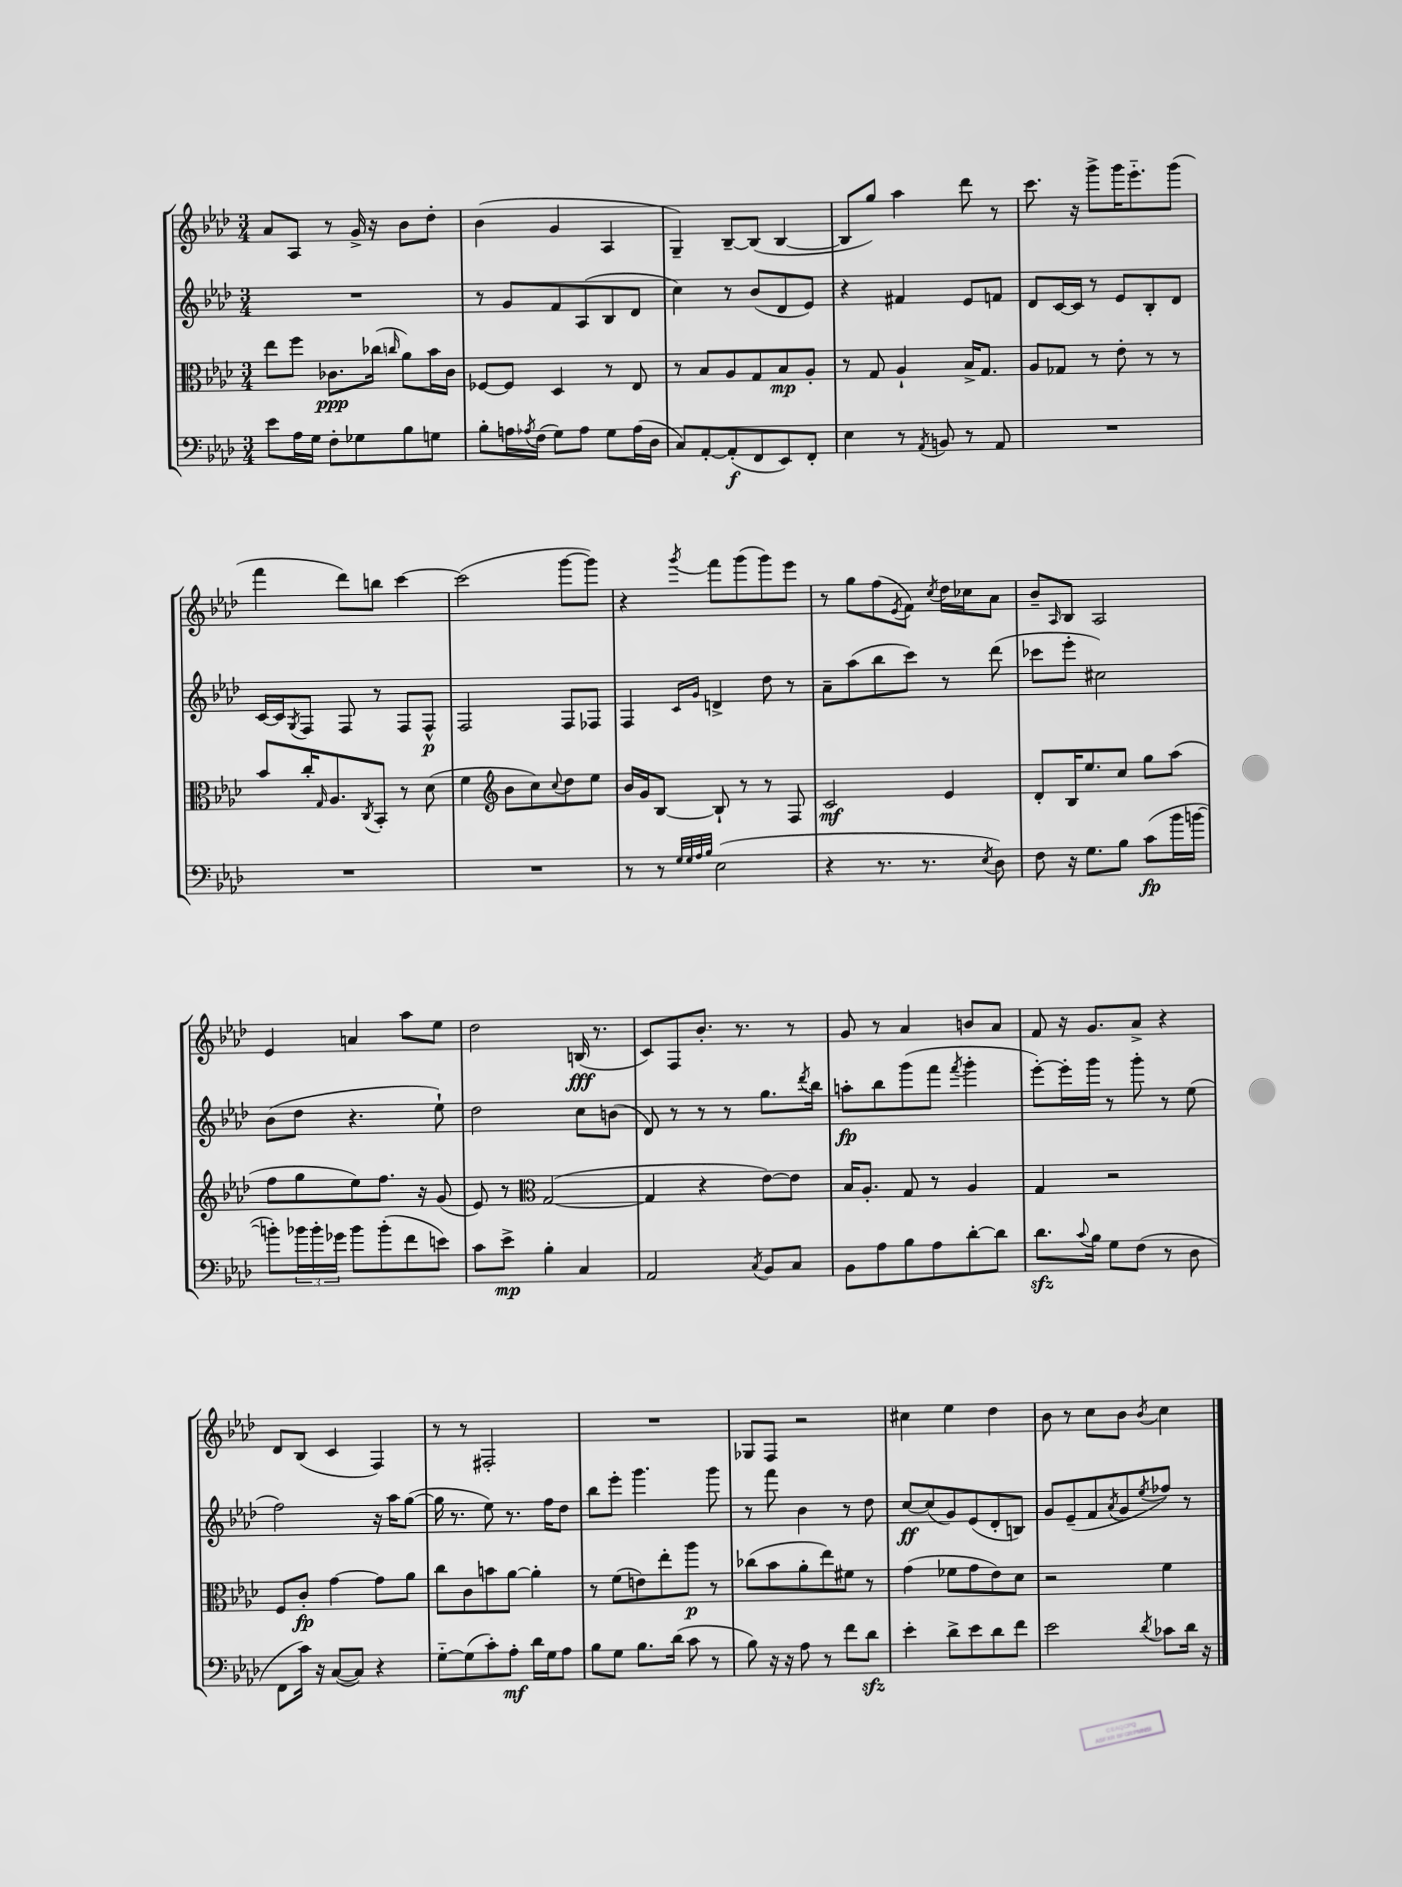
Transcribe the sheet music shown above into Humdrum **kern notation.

**kern	**kern	**kern	**kern
*staff4	*staff3	*staff2	*staff1
*clefF4	*clefC3	*clefG2	*clefG2
*k[b-e-a-d-]	*k[b-e-a-d-]	*k[b-e-a-d-]	*k[b-e-a-d-]
*M3/4	*M3/4	*M3/4	*M3/4
8e-	8ee-	2.r	8a-
16A-	8ff	.	8A-
16G	.	.	.
8F'	8.c-	.	8r
8G-	.	.	16g^
.	(16cc-	.	16r
.	16qqcc	.	.
8B-	8a-)	.	8b-
8G	16b-	.	8dd-'
.	16c-	.	.
=	=	=	=
8B-'	[8F-	8r	(4b-
16A	8F-]	8g	.
8qA-	.	.	.
(16F	.	.	.
8G)	4D-	8f	4g
8A-	.	(8A-	.
8G	8r	8B-	4A-
(16A-	8E-	8d-	.
16D-	.	.	.
=	=	=	=
8C)	8r	4cc)	4G~)
[8AA-'	8B-	.	.
(8AA-']	8A-	8r	[8B-~
8FF	8G	(8b-	(8B-]
8EE-)	8B-	8d-	[4B-
8FF'	8A-'	8e-)	.
=	=	=	=
4E-	8r	4r	8B-]
.	8G	.	8gg)
8r	4A-`	4f#	4aa-
8qAA-	.	.	.
8BB	.	.	.
8r	16B-^	8e-	8ddd-
.	8.G	.	.
8AA-	.	8f	8r
=	=	=	=
2.r	8A-	8d-	8.ccc
.	8G-	[16c	.
.	.	16c]	16r
.	8r	8r	8ggg^
.	8e-'	8e-	16ggg
.	.	.	8.eee-'~
.	8r	8B-'	.
.	8r	8d-	(8ggg
=	=	=	=
2.r	8b-	[16c	4fff
.	.	16c]	.
.	.	8qG	.
.	16cc'	8F	.
.	16qqG	.	.
.	8.A-	.	.
.	.	8F	8ddd-)
.	8qC	.	.
.	8BB-'	8r	8bb
.	8r	8F	[4ccc
.	(8d-	8F^^	.
=	=	=	=
2.r	4f	2F	(2ccc]
*	*clefG2	*	*
.	8b-	.	.
.	8cc)	.	.
.	8qqcc	.	.
.	8dd-	8F	[8ggg
.	8ee-	8F-	8ggg])
=	=	=	=
8r	16b-	4F	4r
.	16g	.	.
8r	[8B-	.	.
32qqG	.	.	.
32qqG	.	.	.
32qqA-	.	16qqc	.
32qqB-	.	16qqg	8qggg
(2E-	8B-`]	4d^	8fff
.	8r	.	(8ggg
.	8r	8dd-	8ggg)
.	8F	8r	8eee-
=	=	=	=
4r	2c	8a-~	8r
.	.	(8aa-	8gg
8.r	.	8bb-	(8ff
.	.	.	8qe-
.	.	8ccc)	8f)
8.r	.	.	.
.	.	.	8qcc
.	4e-	8r	16dd-
.	.	.	16cc-
8qE-	.	.	.
8D-)	.	(8ddd-	8a-
=	=	=	=
8F	8d-'	8ccc-	8b-~
.	.	.	16qqA-
16r	16B-	8eee-'	8B-
8.G	8.ee-	.	.
.	.	2cc#)	2A-
8B-	8cc	.	.
(8c	8gg	.	.
16b-	(8aa-	.	.
[16b	.	.	.
=	=	=	=
8b'])	8ff	(8b-	4e-
24b-	8gg	8dd-	.
24b-'	.	.	.
24g-	.	.	.
8b-	8ee-)	4.r	4a
(8b-'	8.ff	.	.
8f	.	.	8aa-
.	16r	.	.
8e)	(8g	8ee-`)	8ee-
=	=	=	=
8c	8e-)	2dd-	2dd-
8e-^	8r	.	.
*	*clefC3	*	*
4B-'	([2G	.	.
4C	.	8cc	(16B
.	.	.	8.r
.	.	(8b	.
=	=	=	=
2AA-	4G]	8d-)	8c)
.	.	8r	8F
.	4r	8r	8.b-'
.	.	8r	.
.	.	.	8.r
8qC	.	.	.
8BB-	[8e-)	8.gg	.
8C	8e-]	.	8r
.	.	8qddd-	.
.	.	16bb-	.
=	=	=	=
8BB-	16B-	8aa'	8g
.	8.A-'	.	.
8A-	.	8bb-	8r
8B-	8G	(8ggg	4a-
8A-	8r	8fff	.
.	.	8qfff	.
[8d-'	4A-	4ggg'	8b
8d-]	.	.	8a-
=	=	=	=
8.d-	4G	[8eee-')	8f
.	.	16eee-']	16r
8qqc	.	.	.
16B-	.	16ggg	8.g
8G	2r	8r	.
(8F	.	8ggg'	8a-^
8r	.	8r	4r
8D-	.	(8ee-	.
=	=	=	=
8FF	8F	2ff)	8d-
16c)	8c'	.	(8B-
16r	.	.	.
([8C	[4g	.	4c
8C])	.	.	.
4r	8g]	16r	4F)
.	.	16aa-	.
.	8a-	([8gg	.
=	=	=	=
[8G'~	8cc	16gg]	8r
.	.	8.r	.
(8G]	8c	.	8r
8c')	8b	8ee-)	2F#'
8A-'	[8a-	8.r	.
16d-	4a-']	.	.
16G	.	16ff	.
8A-	.	8dd-	.
=	=	=	=
8B-	8r	8bb-	2.r
8G	(8f	8eee-'	.
8.B-	8e)	4.ggg	.
.	8ee-'	.	.
(16d-	.	.	.
8c	8aa-	.	.
8r	8r	8ggg	.
=	=	=	=
8B-)	(8cc-	8r	8G-
16r	8b-	8fff	8F
16r	.	.	.
8A-	8a-'	4b-	2r
8r	8ee-)	.	.
8f	8f#	8r	.
8d-	8r	8dd-	.
=	=	=	=
4e-'	(4g	[8cc	4cc#
.	.	(8cc]	.
8d-^	8f-	8g)	4ee-
8e-	8g	(8e-	.
8d-	8e-)	8d-'	4dd-
8f	8d-	8B)	.
=	=	=	=
2e-	2r	8g	8b-
.	.	(8e-~	8r
.	.	8f	8cc
.	.	8qa-	.
.	.	8g	8b-
8qd-	.	8qee-	8qb-
8c-	4f	8ff-)	4cc
16d-	.	8r	.
16r	.	.	.
==	==	==	==
*-	*-	*-	*-
